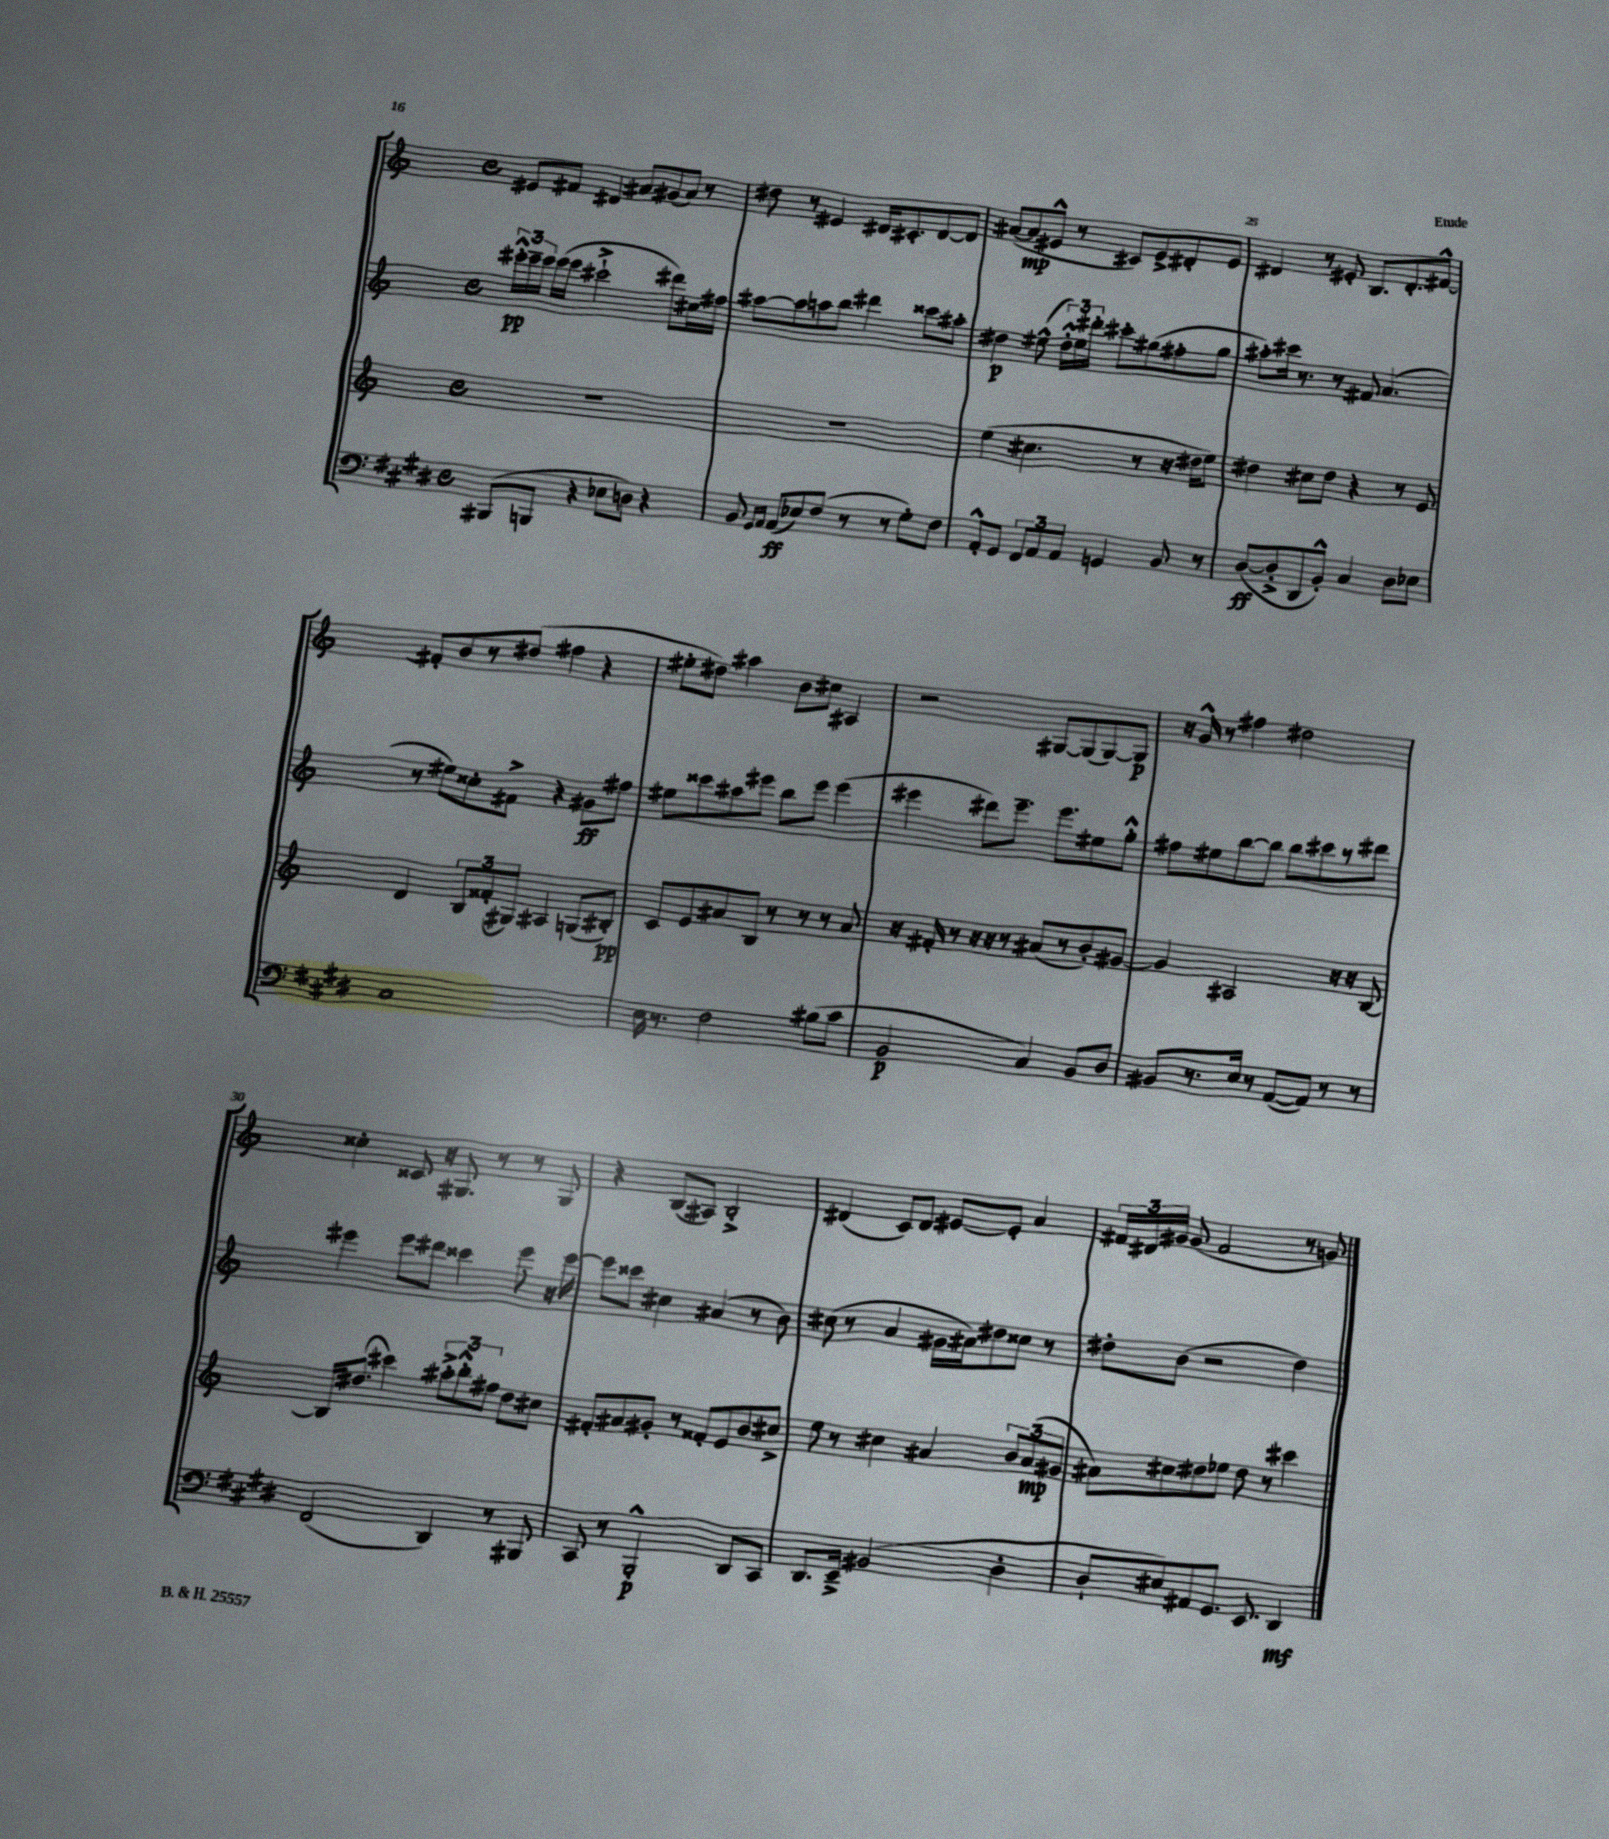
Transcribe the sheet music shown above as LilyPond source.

<<
\new StaffGroup <<
\new Staff = "s0" {
    \clef treble \key c \major \defaultTimeSignature \time 4/4
    \autoBeamOff eis'8[ fis'8] dis'4 ais'8[ gis'8( ais'8]) r8 |
    dis''8 r8 eis'4 dis'16[ cis'8.-. dis'8~ dis'8] |
    ais'8[~( ais'8\mp eis'8]-^ r8 cis'8[) eis'8-> dis'8-. eis'8] |
    dis'4 r8 eis'8-. b8.[ dis'8.-. fis'8]~-^ |
    fis'8[-. b'8 r8 dis''8]( fis''4 r4 |
    eis''8[-. dis''8]\glissando) ais''4 b'8[ cis''8] ais4 |
    r2 gis8[~ gis8( gis8~) gis8]\p |
    r16 g'16-^ r8 fis''4 dis''2 |
    cisis''4-. cisis'8 r16 gis8. r8 r8 gis8 |
    r4 b8[( ais8]) b2-.-> |
    dis'4( c'8[) dis'8] eis'8[~ eis'8]-. a'4 |
    \tuplet 3/2 { fis'16[ dis'16 gis'16] } gis'8( fis'2 r8 g'8) \bar "|." |
}
\new Staff = "s1" {
    \clef treble \key c \major \defaultTimeSignature \time 4/4
    \autoBeamOff \tuplet 3/2 { eis'''16[-.-^\pp eis'''16-- eis'''16] } eis'''16[( eis'''16] cis'''2-!-> dis'''8[) cis''16 fis''16] |
    ais''8[~ ais''8 a''8 b''8] dis'''4 cisis'''8[ ais''8]-. |
    dis''4\p eis''8-^( \tuplet 3/2 { dis''16[-.-^) eis''16 dis'''16]-. } cis'''8[-. gis''8( fis''8-. gis''8] |
    ais''8[-.) cis'''16] r8. r8 fis'8 a'4.( |
    r8 eis''8[) cisis''8-. fis'8]-> r4 gis'8[\ff fis''8] |
    eis''8[ cisis'''8 ais''8 eis'''8] b''8[ eis'''8] eis'''4( |
    eis'''4 dis'''8[) eis'''8.]-- eis'''8.[ eis''8 g''8]-.-^ |
    fis''8[ eis''8 b''8~ b''8] b''8[ cis'''8 r8 dis'''8] |
    eis'''4 eis'''8[ dis'''8] cisis'''4 eis'''8 r16 eis'''16~ |
    eis'''8[ cisis'''8] cis''4 ais'4( r8 b'8) |
    cis''8( r8 a'4 gis'16[ ais'16) dis''8 cisis''8] r8 |
    dis''8[-. b'8]( r2 dis''4) \bar "|." |
}
\new Staff = "s2" {
    \clef treble \key c \major \defaultTimeSignature \time 4/4
    \autoBeamOff R1 |
    R1 |
    e''4( cis''4. r8 r16 dis''16[ e''8]) |
    dis''4 cis''8[ dis''8] r4 r8 e'8 |
    d'4 \tuplet 3/2 { b8[ fisis'8-.( gis8]) } ais4 g8[( bis8]-.\pp) |
    c'8[ e'8 ais'8 b8] r8 r8 r8 ais'8 |
    r16 fis'16-. r8 r16 r16 r8 ais'8[( r8 b'8-.) gis'8]~ |
    gis'4 ais2 r16 r16 b8~ |
    b16[ dis''8.]( cis'''4) \tuplet 3/2 { ais''8[-.-> b''8-.-^ fis''8] } dis''8[ cis''8] |
    fis'8[-. ais'8 gis'8]-. r8 fisis'8[-. e'8 b'8 cis''8]-> |
    e''8 r8 cis''4 ais'4 \tuplet 3/2 { b'8[ ais'8\mp( gis'8] } |
    ais'8[) cis''8 dis''8 ees''8] dis''8 r8 cis'''4 \bar "|." |
}
\new Staff = "s3" {
    \clef bass \key e \major \defaultTimeSignature \time 4/4
    \autoBeamOff bis,,8[( b,,8] r4 ees8[ d8]) r4 |
    b,8 \grace { gis,16[ a,16] } a,8[\ff( ees8) fis8]( r8 r8 gis8[-.) fis8] |
    a,8[-.-^ gis,8] \tuplet 3/2 { fis,8[ a,8 a,8] } g,4 b,8 r8 |
    dis8[~\ff( dis8-.-> dis,8 b,8]-.-^) cis4 dis8[ ees8] |
    cis1 |
    e16 r8. fis2 bis8[( cis'8] |
    b,2\p cis4) b,8[ dis8] |
    bis,8[ r8. e16] r8 a,8[~( a,8]) r8 r8 |
    fis,2( dis,4) r8 bis,,8 |
    cis,8 r8 b,,2-.-^\p dis,8[ cis,8] |
    dis,8.[ e,16]---> bis,2( dis4-. |
    dis8[-! eis8) ais,8 gis,8.] e,8. dis,4\mf \bar "|." |
}
>>
>>
\layout { \context { \Score currentBarNumber = #22 \override BarNumber.break-visibility = ##(#f #t #t) barNumberVisibility = #(every-nth-bar-number-visible 5) } }
